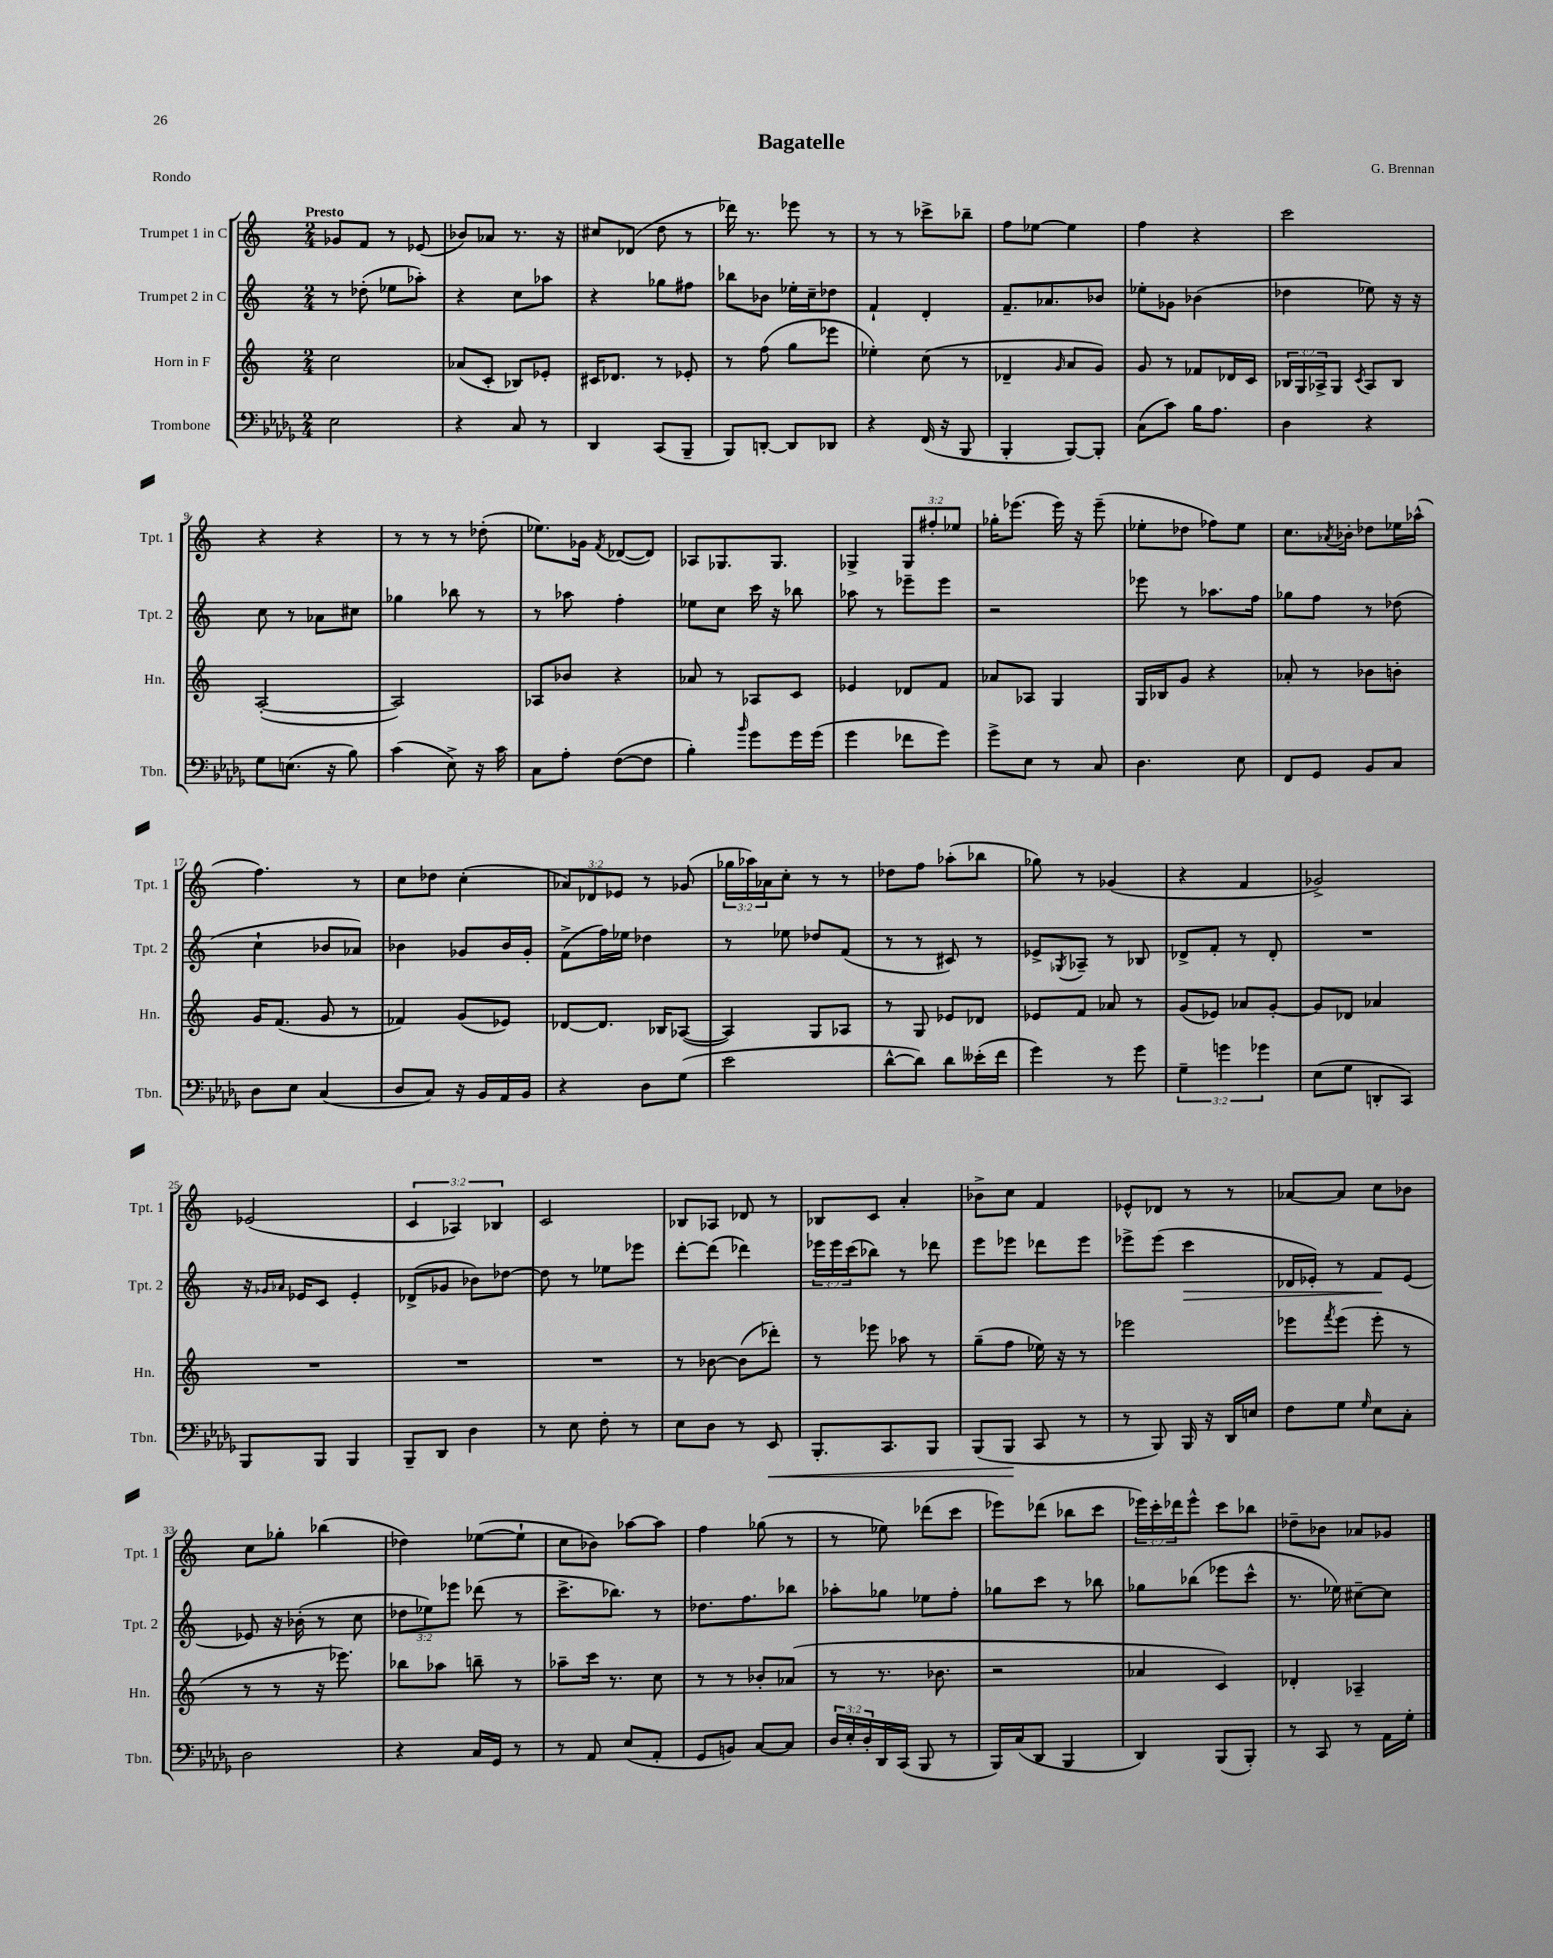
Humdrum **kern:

**kern	**kern	**kern	**kern
*staff4	*staff3	*staff2	*staff1
*clefF4	*clefG2	*clefG2	*clefG2
*k[b-e-a-d-g-]	*k[]	*k[]	*k[]
*M2/4	*M2/4	*M2/4	*M2/4
2E-	2cc	8r	8g-
.	.	(8dd-'	8f
.	.	8ee-	8r
.	.	8aa-')	(8e-
=	=	=	=
4r	(8a-	4r	8b-)
.	8c'	.	8a-
8C	8B-)	8cc	8.r
8r	8e-'	8aa-	.
.	.	.	16r
=	=	=	=
4DD-	16c#	4r	8cc#
.	8.d-	.	.
.	.	.	(8d-
(8CC	8r	8gg-	8dd
8BBB-~	8e-'	8ff#	8r
=	=	=	=
8BBB-)	8r	8bb-	16ddd-)
.	.	.	8.r
[8DD'	(8ff	8b-	.
8DD]	8gg	16ee-'	8eee-
.	.	16cc~	.
8DD-	8eee-	8dd-	8r
=	=	=	=
4r	4ee-')	4f`	8r
.	.	.	8r
(16FF	(8cc	4d'	8ccc-^
16r	.	.	.
8BBB-	8r	.	8bb-~
=	=	=	=
4BBB-'	4d-~	8.f~	8ff
.	.	.	[8ee-
.	.	8.a-	.
.	16qqg	.	.
[8BBB-)	8a	.	4ee-]
8BBB-']	8g)	8b-	.
=	=	=	=
(8C	8g	8ee-'	4ff
8c)	8r	8g-	.
16B-	8f-	(4b-	4r
8.A-	.	.	.
.	16d-	.	.
.	16c	.	.
=	=	=	=
4D-	24B-	4dd-	2ccc
.	24G	.	.
.	24A-^	.	.
.	8G	.	.
.	8qc	.	.
4r	8A-	8ee-)	.
.	8B-	16r	.
.	.	16r	.
=	=	=	=
8G-	([2A'	8cc	4r
(8.E	.	8r	.
.	.	8a-	4r
16r	.	.	.
8B-)	.	8cc#	.
=	=	=	=
(4c	2A])	4gg-	8r
.	.	.	8r
8E-^)	.	8bb-	8r
16r	.	8r	(8dd-'
16c	.	.	.
=	=	=	=
8C	8A-	8r	8.ee-)
8A-'	8b-	8aa-	.
.	.	.	16g-
.	.	.	8qf
([8F	4r	4ff'	([8d-
8F]	.	.	8d-])
=	=	=	=
4B-')	8a-	8ee-	8A-
.	8r	8cc	8.G-
16qqb-	.	.	.
8g-	8A-	16ccc	.
.	.	16r	8.G-
16g-	8c	8bb-	.
(16g-	.	.	.
=	=	=	=
4g-	4e-	8aa-	4G-^
.	.	8r	.
8f-	8d-	8eee-~	12G-
.	.	.	12ff#'
8g-)	8f	8eee-	.
.	.	.	12ee-
=	=	=	=
8g-^	8a-	2r	16gg-'
.	.	.	(8.eee-
8E-	8A-	.	.
8r	4G	.	16eee-)
.	.	.	16r
8C	.	.	(8eee-~
=	=	=	=
4.D-	16G	8eee-	8ee-'
.	16B-	.	.
.	8g	8r	8dd-
.	4r	8.aa-	8ff-)
8E-	.	.	8ee-
.	.	16ff	.
=	=	=	=
8FF	8a-'	8gg-	8.cc
8GG-	8r	8ff	.
.	.	.	8qa-
.	.	.	16b-'
8BB-	8b-	8r	8dd-
8C	8b'	(8dd-	16ee-
.	.	.	(16aa-^^
=	=	=	=
8D-	16g	4cc`	4.ff)
.	(8.f	.	.
8E-	.	.	.
(4C	8g	8b-	.
.	8r	8a-)	8r
=	=	=	=
8D-	4f-)	4b-	8cc
8C)	.	.	8dd-
16r	(8g	8g-	(4cc'
16BB-	.	.	.
16AA-	8e-)	16b-	.
16BB-	.	16g-'	.
=	=	=	=
4r	[8d-	(8f^	12a-)
.	.	.	12d-
.	8.d-]	16ff)	.
.	.	.	12e-
.	.	16ee-	.
8D-	.	4dd-	8r
.	16B-	.	.
(8G-	([8A-	.	(8g-
=	=	=	=
2e-	4A-])	8r	24gg-
.	.	.	24aa-)
.	.	.	24a-
.	.	8ee-	8cc'
.	8G	8dd-	8r
.	8A-	(8f	8r
=	=	=	=
[8d-^^	8r	8r	8dd-
8d-])	8G	8r	8ff
8d-	8e-	8c#)	(8aa-'
(16e--'	8d-	8r	8bb-
16f	.	.	.
=	=	=	=
4g-)	8e-	8e-^	8gg-)
.	.	8qG-	.
.	8f	8A-~	8r
8r	8a-	8r	(4g-
8g-	8r	8B-	.
=	=	=	=
6G-~	(8g	8d-^	4r
.	8e-)	8f'	.
6g	.	.	.
.	8a-	8r	4f
6g-	.	.	.
.	[8g'	8d-'	.
=	=	=	=
(8E-	8g]	2r	2g-^)
8G-	8d-	.	.
8DD'	4a-	.	.
8CC)	.	.	.
=	=	=	=
8BBB-	2r	16r	(2e-
.	.	16qqg-	.
.	.	16qqa-	.
.	.	16e-	.
8BBB-	.	8c	.
4BBB-	.	4e-'	.
=	=	=	=
8BBB-~	2r	(8d-^	6c
8DD-	.	8g-	.
.	.	.	6A-)
4D-	.	8b-)	.
.	.	.	6B-
.	.	[8dd-	.
=	=	=	=
8r	2r	8dd-]	2c
8E-	.	8r	.
8F'	.	8ee-	.
8r	.	8eee-	.
=	=	=	=
8E-	8r	[8ddd'	8B-
8D-	[8b-	(8ddd]	8A-
8r	(8b-]	4ddd-)	8d-
8EE-	8ddd-')	.	8r
=	=	=	=
8.BBB-'	8r	24eee-	8B-
.	.	24eee-	.
.	.	(24ccc	.
.	8eee-	8bb-)	8c
8.CC	.	.	.
.	8aa-	8r	4a'
8BBB-	8r	8ddd-	.
=	=	=	=
(8BBB-	(8gg~	8eee	8b-^
8BBB-	8ff	8eee-	8cc
8CC	16ee-)	8ddd-	4f
.	16r	.	.
8r	8r	8eee-	.
=	=	=	=
8r	2eee-	8eee-^	8e-^^
8BBB-)	.	(8eee-	8d-
16BBB-	.	4ccc	8r
16r	.	.	.
16DD-	.	.	8r
16E	.	.	.
=	=	=	=
8F	8eee-	16d-	[8a-
.	.	16e-')	.
.	8qfff	.	.
8G-	(8eee-	8r	8a-]
16qqG-	.	.	.
8E-	8eee-'	8f	8cc
8C'	8r	[8e-	8b-
=	=	=	=
2D-	8r	8e-]	8cc
.	8r	16r	8gg-'
.	.	(16b-'	.
.	16r	8r	(4bb-
.	8.eee-)	.	.
.	.	8cc	.
=	=	=	=
4r	8bb-	12dd-	4dd-)
.	.	12ee-)	.
.	8aa-	.	.
.	.	12eee-	.
16C	8bb~	(8ddd-	([8ee-
16GG-	.	.	.
8r	8r	8r	8ee-`]
=	=	=	=
8r	8aa-~	8.ccc^	8cc
8AA-	16ccc	.	8b-)
.	8.r	8.bb-)	.
(8E-	.	.	[8aa-
8AA-'	8cc	8r	8aa-]
=	=	=	=
8GG-	8r	8.dd-	4ff
8BB)	8r	.	.
.	.	8.ff	.
[8C	8b-'	.	(8gg-
8C]	(8a-	8bb-	8r
=	=	=	=
24D-	8r	8aa-'	8r
24E-'	.	.	.
24D-'	.	.	.
16DD-	8.r	8gg-	8ee-)
(16CC	.	.	.
8BBB-	.	8ee-	(8ddd-
.	8.b-	.	.
8r	.	8ff'	8ccc
=	=	=	=
16BBB-)	2r	8gg-	8eee-)
(16C	.	.	.
8DD-	.	8ccc	(8ddd-
4BBB-	.	8r	8bb-
.	.	8bb-	8ccc
=	=	=	=
4DD-)	4a-	8gg-	24eee-)
.	.	.	24ccc'
.	.	.	24ddd-
.	.	(8bb-	8eee-^^
(8BBB-	4c)	8eee-	8ccc
8BBB-')	.	8ccc^^	8bb-
=	=	=	=
8r	4d-'	8.r	8dd-~
8CC	.	.	8b-
.	.	16ee-)	.
8r	4A-~	[8cc#~	8a-
16AA-	.	8cc#]	8g-
16G-'	.	.	.
==	==	==	==
*-	*-	*-	*-
